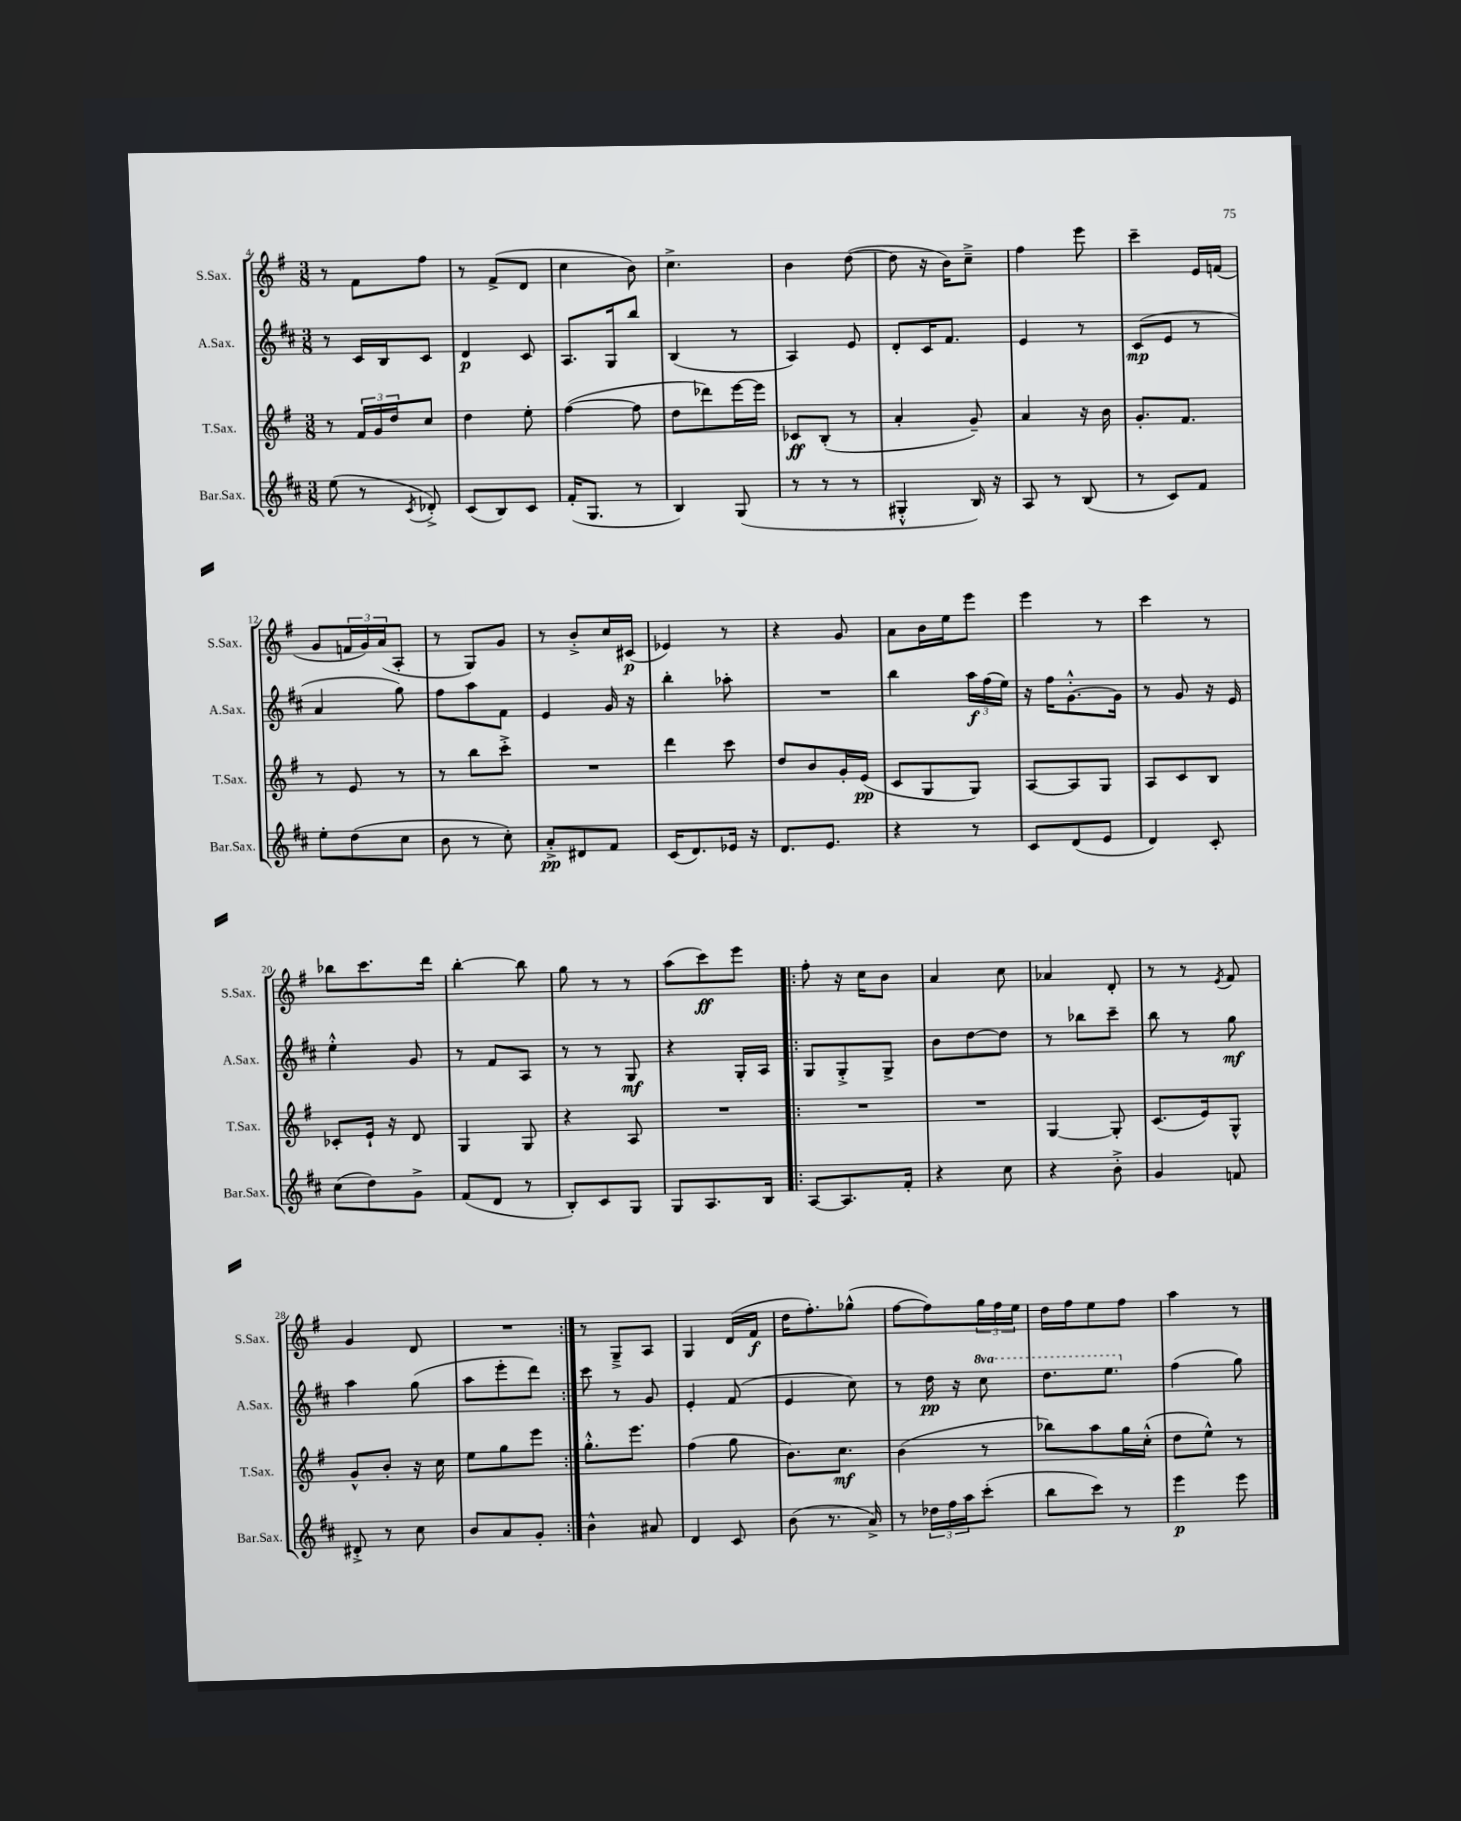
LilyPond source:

<<
\new StaffGroup <<
\new Staff = "s0" \with { instrumentName = "S.Sax." shortInstrumentName = "S.Sax." } {
    \clef treble \key g \major \numericTimeSignature \time 3/8
    r8 fis'8 fis''8 |
    r8 fis'8->( d'8 |
    c''4 b'8) |
    c''4.-> |
    b'4 d''8~( |
    d''8 r16 b'16) c''8---> |
    fis''4 e'''8 |
    c'''4-- e'16 f'16( |
    g'8 \tuplet 3/2 { f'16 g'16) a'16( } a8-. |
    r8 g8) g'8 |
    r8 b'8-.-> c''16 cis'16\p( |
    ees'4) r8 |
    r4 g'8 |
    a'8 b'16 e''16 e'''8 |
    e'''4 r8 |
    c'''4 r8 |
    bes''8 c'''8. d'''16 |
    b''4~-. b''8 |
    g''8 r8 r8 |
    a''8( c'''8\ff) e'''8 |
    \repeat volta 2 { fis''8-. r16 c''16 b'8 |
    a'4 c''8 |
    aes'4 d'8-. |
    r8 r8 \acciaccatura { e'8 } fis'8 |
    g'4 d'8 |
    R4. | }
    r8 g8---> a8 |
    g4 d'16( fis'16\f |
    d''16 fis''8.-.) ges''8-^( |
    fis''8~ fis''8) \tuplet 3/2 { g''16 fis''16 e''16 } |
    d''16 fis''16 e''8 fis''8 |
    a''4 r8 \bar "|." |
}
\new Staff = "s1" \with { instrumentName = "A.Sax." shortInstrumentName = "A.Sax." } {
    \clef treble \key d \major \numericTimeSignature \time 3/8 \set Staff.ottavationMarkups = #ottavation-simple-ordinals
    r8 cis'16 b16 cis'8 |
    d'4\p cis'8 |
    a8. g16 b''8 |
    b4( r8 |
    a4) e'8 |
    d'8-. cis'16 fis'8. |
    e'4 r8 |
    cis'8\mp( e'8 r8 |
    a'4 g''8) |
    fis''8 a''8 fis'8 |
    e'4 g'16 r16 |
    b''4-. aes''8-. |
    R4. |
    b''4 \tuplet 3/2 { a''16\f fis''16( e''16) } |
    r16 fis''16 g'8.~-.-^ g'16 |
    r8 g'8 r16 e'16 |
    e''4-.-^ g'8 |
    r8 fis'8 a8 |
    r8 r8 g8\mf |
    r4 g16-. a16 |
    \repeat volta 2 { g8 g8-.-> g8-> |
    b'8 d''8~ d''8 |
    r8 bes''8 cis'''8-- |
    b''8 r8 g''8\mf |
    a''4 g''8( |
    a''8 e'''8-. d'''8) | }
    cis'''8 r8 g'8 |
    e'4-. fis'8( |
    e'4 cis''8) |
    r8 d''16\pp r16 \ottava #1 cis'''8 |
    d'''8. e'''8. \ottava #0 |
    fis''4( g''8) \bar "|." |
}
\new Staff = "s2" \with { instrumentName = "T.Sax." shortInstrumentName = "T.Sax." } {
    \clef treble \key g \major \numericTimeSignature \time 3/8
    r8 \tuplet 3/2 { fis'16 g'16 d''16 } c''8 |
    d''4 e''8-. |
    fis''4~( fis''8 |
    d''8 des'''8) e'''16~ e'''16 |
    ces'8\ff b8-.( r8 |
    a'4-. g'8--) |
    a'4 r16 b'16 |
    g'8.-. fis'8. |
    r8 e'8 r8 |
    r8 b''8 c'''8-.-> |
    R4. |
    d'''4 c'''8 |
    d''8 b'8 g'16-. e'16\pp( |
    c'8 g8 g8) |
    a8~ a8 g8 |
    a8 c'8 b8 |
    ces'8-. e'16-! r16 d'8 |
    g4 g8 |
    r4 a8 |
    R4. |
    \repeat volta 2 { R4. |
    R4. |
    g4~ g8-. |
    c'8.( e'16) g8-^ |
    g'8-^ b'8-. r16 c''16 |
    e''8 g''8 e'''8 | }
    g''8.-.-^ e'''8. |
    fis''4( g''8 |
    b'8.) c''8.\mf |
    b'4( r8 |
    bes''8) a''8 g''16 c''16-.-^( |
    d''8 e''8-^) r8 \bar "|." |
}
\new Staff = "s3" \with { instrumentName = "Bar.Sax." shortInstrumentName = "Bar.Sax." } {
    \clef treble \key d \major \numericTimeSignature \time 3/8
    e''8( r8 \acciaccatura { cis'8 } des'8-.->) |
    cis'8( b8) cis'8 |
    fis'16-.( g8. r8 |
    b4) g8( |
    r8 r8 r8 |
    gis4-.-^ b16) r16 |
    a8 r8 b8( |
    r8 cis'8) fis'8 |
    e''8-. d''8( cis''8 |
    b'8 r8 cis''8-.) |
    a'8-.->\pp dis'8 fis'8 |
    cis'16( d'8.) ees'16 r16 |
    d'8. e'8. |
    r4 r8 |
    cis'8 d'8( e'8 |
    d'4) cis'8-. |
    cis''8( d''8) g'8-> |
    fis'8( d'8 r8 |
    b8-.) cis'8 g8 |
    g8 a8. b16 |
    \repeat volta 2 { a8~ a8. fis'16-. |
    r4 cis''8 |
    r4 b'8-.-> |
    g'4 f'8 |
    dis'8-.-> r8 cis''8 |
    b'8 a'8 g'8-. | }
    b'4-^ ais'8 |
    d'4 cis'8 |
    b'8( r8. a'16->) |
    r8 \tuplet 3/2 { des''16 fis''16 a''16 } cis'''8-.( |
    b''8 cis'''8) r8 |
    e'''4\p e'''8 \bar "|." |
}
>>
>>
\layout { \context { \Score currentBarNumber = #4 } }
